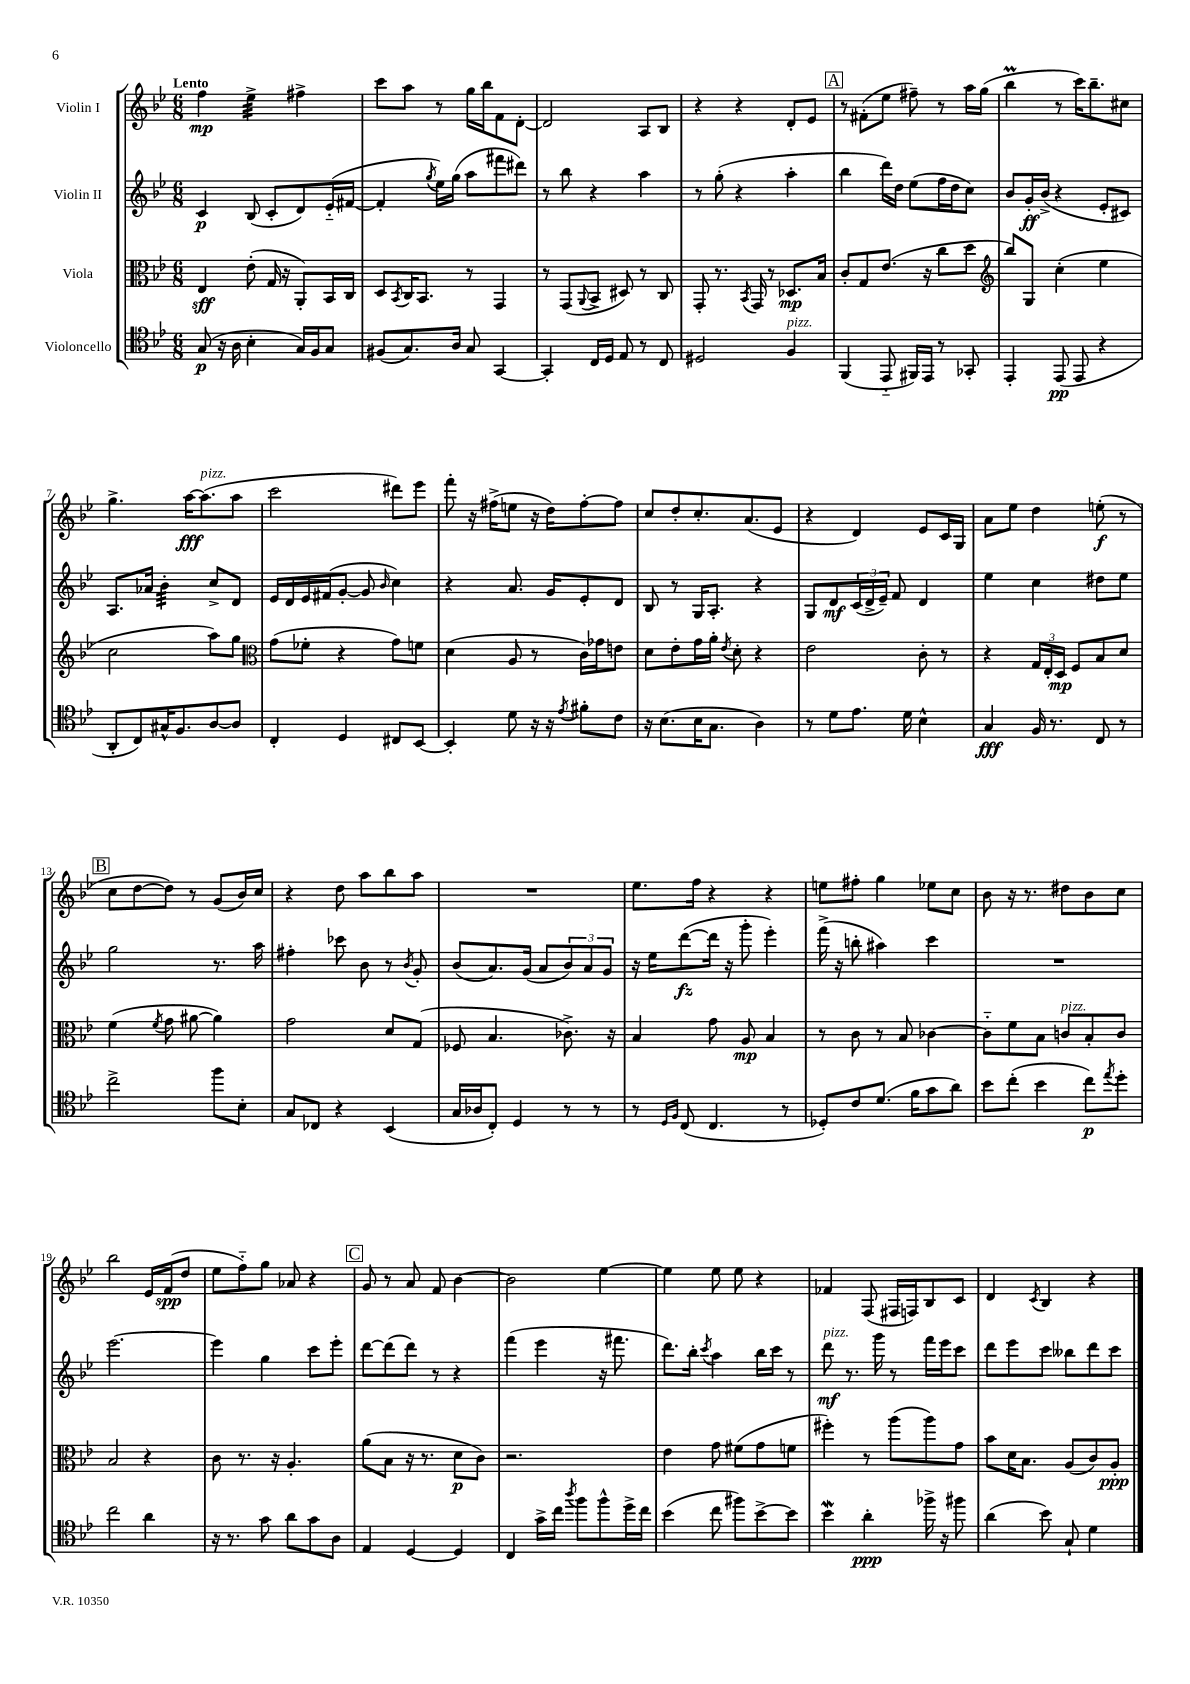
<<
\new StaffGroup <<
\new Staff = "s0" \with { instrumentName = "Violin I" } {
    \clef treble \key bes \major \numericTimeSignature \time 6/8 \tempo "Lento"
    f''4\mp ees''4:32-> fis''4-> |
    c'''8 a''8 r8 g''16 bes''16 f'8 d'8~-. |
    d'2 a8 bes8 |
    r4 r4 d'8-. ees'8 |
    \mark \markup { \box "A" } r8 fis'8-.( ees''8 fis''8--) r8 a''16 g''16( |
    bes''4\prall r8 c'''16) bes''8.-- cis''8 |
    g''4.-> a''16~\fff a''8.^\markup { \italic "pizz." }( a''8 |
    c'''2 dis'''8) ees'''8 |
    f'''8-. r16 fis''16->( e''8 r16 d''16) fis''8~-. fis''8 |
    c''8 d''8-. c''8.-. a'8.( ees'8 |
    r4 d'4) ees'8 c'16 g16 |
    a'8 ees''8 d''4 e''8-.\f( r8 |
    \mark \markup { \box "B" } c''8 d''8~ d''8) r8 g'8( bes'16) c''16 |
    r4 d''8 a''8 bes''8 a''8 |
    R2. |
    ees''8. f''16 r4 r4 |
    e''8 fis''8-. g''4 ees''8 c''8 |
    bes'8 r16 r8. dis''8 bes'8 c''8 |
    bes''2 ees'16 f'16\spp( d''8 |
    ees''8 f''8-_) g''8 aes'8 r4 |
    \mark \markup { \box "C" } g'8 r8 a'8 f'8 bes'4~ |
    bes'2 ees''4~ |
    ees''4 ees''8 ees''8 r4 |
    fes'4 f8( fis16 f16) bes8 c'8 |
    d'4 \acciaccatura { c'8 } bes4 r4 \bar "|." |
}
\new Staff = "s1" \with { instrumentName = "Violin II" } {
    \clef treble \key bes \major \numericTimeSignature \time 6/8
    c'4\p bes8( c'8-. d'8) ees'16-_( fis'16~ |
    fis'4-. \acciaccatura { g''8 } ees''16) g''16( a''8 fis'''8 dis'''8) |
    r8 bes''8 r4 a''4 |
    r8 g''8-.( r4 a''4-. |
    \mark \markup { \box "A" } bes''4 d'''16) d''16 ees''8( f''16 d''16 c''8) |
    bes'8 g'16-.\ff bes'16->( r4 ees'8-. cis'8) |
    a8. aes'16 bes'4:32-. c''8-> d'8 |
    ees'16 d'16 ees'16 fis'16( g'8~-. g'8 \grace { bes'16 } c''4) |
    r4 a'8. g'16 ees'8-. d'8 |
    bes8 r8 g16 a8.-. r4 |
    g8 d'8\mf \tuplet 3/2 { c'16( d'16-> ees'16--) } f'8 d'4 |
    ees''4 c''4 dis''8 ees''8 |
    \mark \markup { \box "B" } g''2 r8. a''16 |
    fis''4-. ces'''8 bes'8 r8 \acciaccatura { bes'8 } g'8-. |
    bes'8( a'8.) g'16( a'8 \tuplet 3/2 { bes'8) a'8 g'8 } |
    r16 ees''16 d'''8~\fz( d'''16 r16 g'''8-. ees'''4-.) |
    f'''16->( r16 b''8-. ais''4) c'''4 |
    R2. |
    ees'''2.~ |
    ees'''4 g''4 c'''8 ees'''8-. |
    \mark \markup { \box "C" } d'''8~ d'''8( d'''8) r8 r4 |
    f'''4( ees'''4 r16 fis'''8. |
    d'''8.) bes''16-. \acciaccatura { c'''8 } a''4 bes''16 c'''16 r8 |
    d'''8\mf^\markup { \italic "pizz." } r8. g'''16 r8 f'''16 ees'''16 c'''8 |
    d'''8 ees'''8 c'''8 beses''8 d'''8 c'''8 \bar "|." |
}
\new Staff = "s2" \with { instrumentName = "Viola" } {
    \clef alto \key bes \major \numericTimeSignature \time 6/8
    ees4\sff ees'8-.( g16 r16 a,8-.) bes,16 c16 |
    d8 \acciaccatura { bes,8 } c16 bes,8. r8 g,4 |
    r8 g,8( \appoggiatura { a,8 } bes,8-> dis8) r8 c8 |
    g,8-. r8. \acciaccatura { bes,8 } g,16 r8 des8.\mp bes16 |
    \mark \markup { \box "A" } c'8-. g8 ees'8.( r16 c''8 d''8 |
    \clef treble bes''8) g8 c''4-.( ees''4 |
    c''2 a''8) g''8 |
    \clef alto g'8( fes'8-. r4 g'8) f'8 |
    d'4( a8 r8 c'16) ges'16 e'8 |
    d'8 ees'8-. g'16 a'16-. \acciaccatura { ees'8 } d'8-. r4 |
    ees'2 c'8-. r8 |
    r4 \tuplet 3/2 { g16 ees16-. d16\mp } f8 bes8 d'8 |
    \mark \markup { \box "B" } f'4( \acciaccatura { f'8 } g'8 ais'8~ ais'4) |
    g'2 d'8 g8( |
    fes8 bes4. ces'8.->) r16 |
    bes4 g'8 a8\mp bes4 |
    r8 c'8 r8 bes8 ces'4~ |
    ces'8-_ f'8 bes8 c'8^\markup { \italic "pizz." } bes8-. c'8 |
    bes2 r4 |
    c'8 r8. r16 a4.-. |
    \mark \markup { \box "C" } a'8( bes8 r16 r8. d'8\p c'8) |
    r2. |
    ees'4 g'8 fis'8( g'8 f'8 |
    fis''4-.) r8 a''8( a''8) g'8 |
    bes'8 d'16 bes8. a8( c'8) a8-.\ppp \bar "|." |
}
\new Staff = "s3" \with { instrumentName = "Violoncello" } {
    \clef tenor \key bes \major \numericTimeSignature \time 6/8
    g8\p( r16 a16 bes4-. g16) f16 g8 |
    fis8( g8.) a16 g8 g,4~ |
    g,4-. c16 d16 ees8 r8 c8 |
    dis2 f4^\markup { \italic "pizz." } |
    \mark \markup { \box "A" } f,4( ees,8-_ fis,16) ees,16 r8 ges,8-. |
    ees,4-. ees,8\pp( ees,8 r4 |
    a,8-. c8) gis16-^ f8. a8~ a8 |
    c4-. d4 cis8 bes,8~ |
    bes,4-. d'8 r16 r16 \acciaccatura { ees'8 } fis'8-. c'8 |
    r16 bes8.( bes16 g8. a4) |
    r8 d'8 ees'8. d'16 bes4-^ |
    g4\fff f16 r8. c8 r8 |
    \mark \markup { \box "B" } c''2-> f''8 bes8-. |
    g8 ces8 r4 bes,4( |
    g16 aes16 c8-.) d4 r8 r8 |
    r8 \grace { d16 f16 } c8( c4. r8 |
    des8-.) c'8 d'8.( f'16 g'8 a'8) |
    bes'8 c''8-.( bes'4 c''8\p) \acciaccatura { ees''8 } d''8-. |
    c''2 a'4 |
    r16 r8. g'8 a'8 g'8 a8 |
    \mark \markup { \box "C" } ees4 d4~ d4 |
    c4 g'16-> c''16 \acciaccatura { a''8 } f''8 f''8-^ d''16-> c''16 |
    bes'4( c''8 fis''8) bes'8~-> bes'8 |
    bes'4\mordent a'4-.\ppp fes''16-> r16 fis''8 |
    a'4( bes'8) g8-! d'4 \bar "|." |
}
>>
>>
